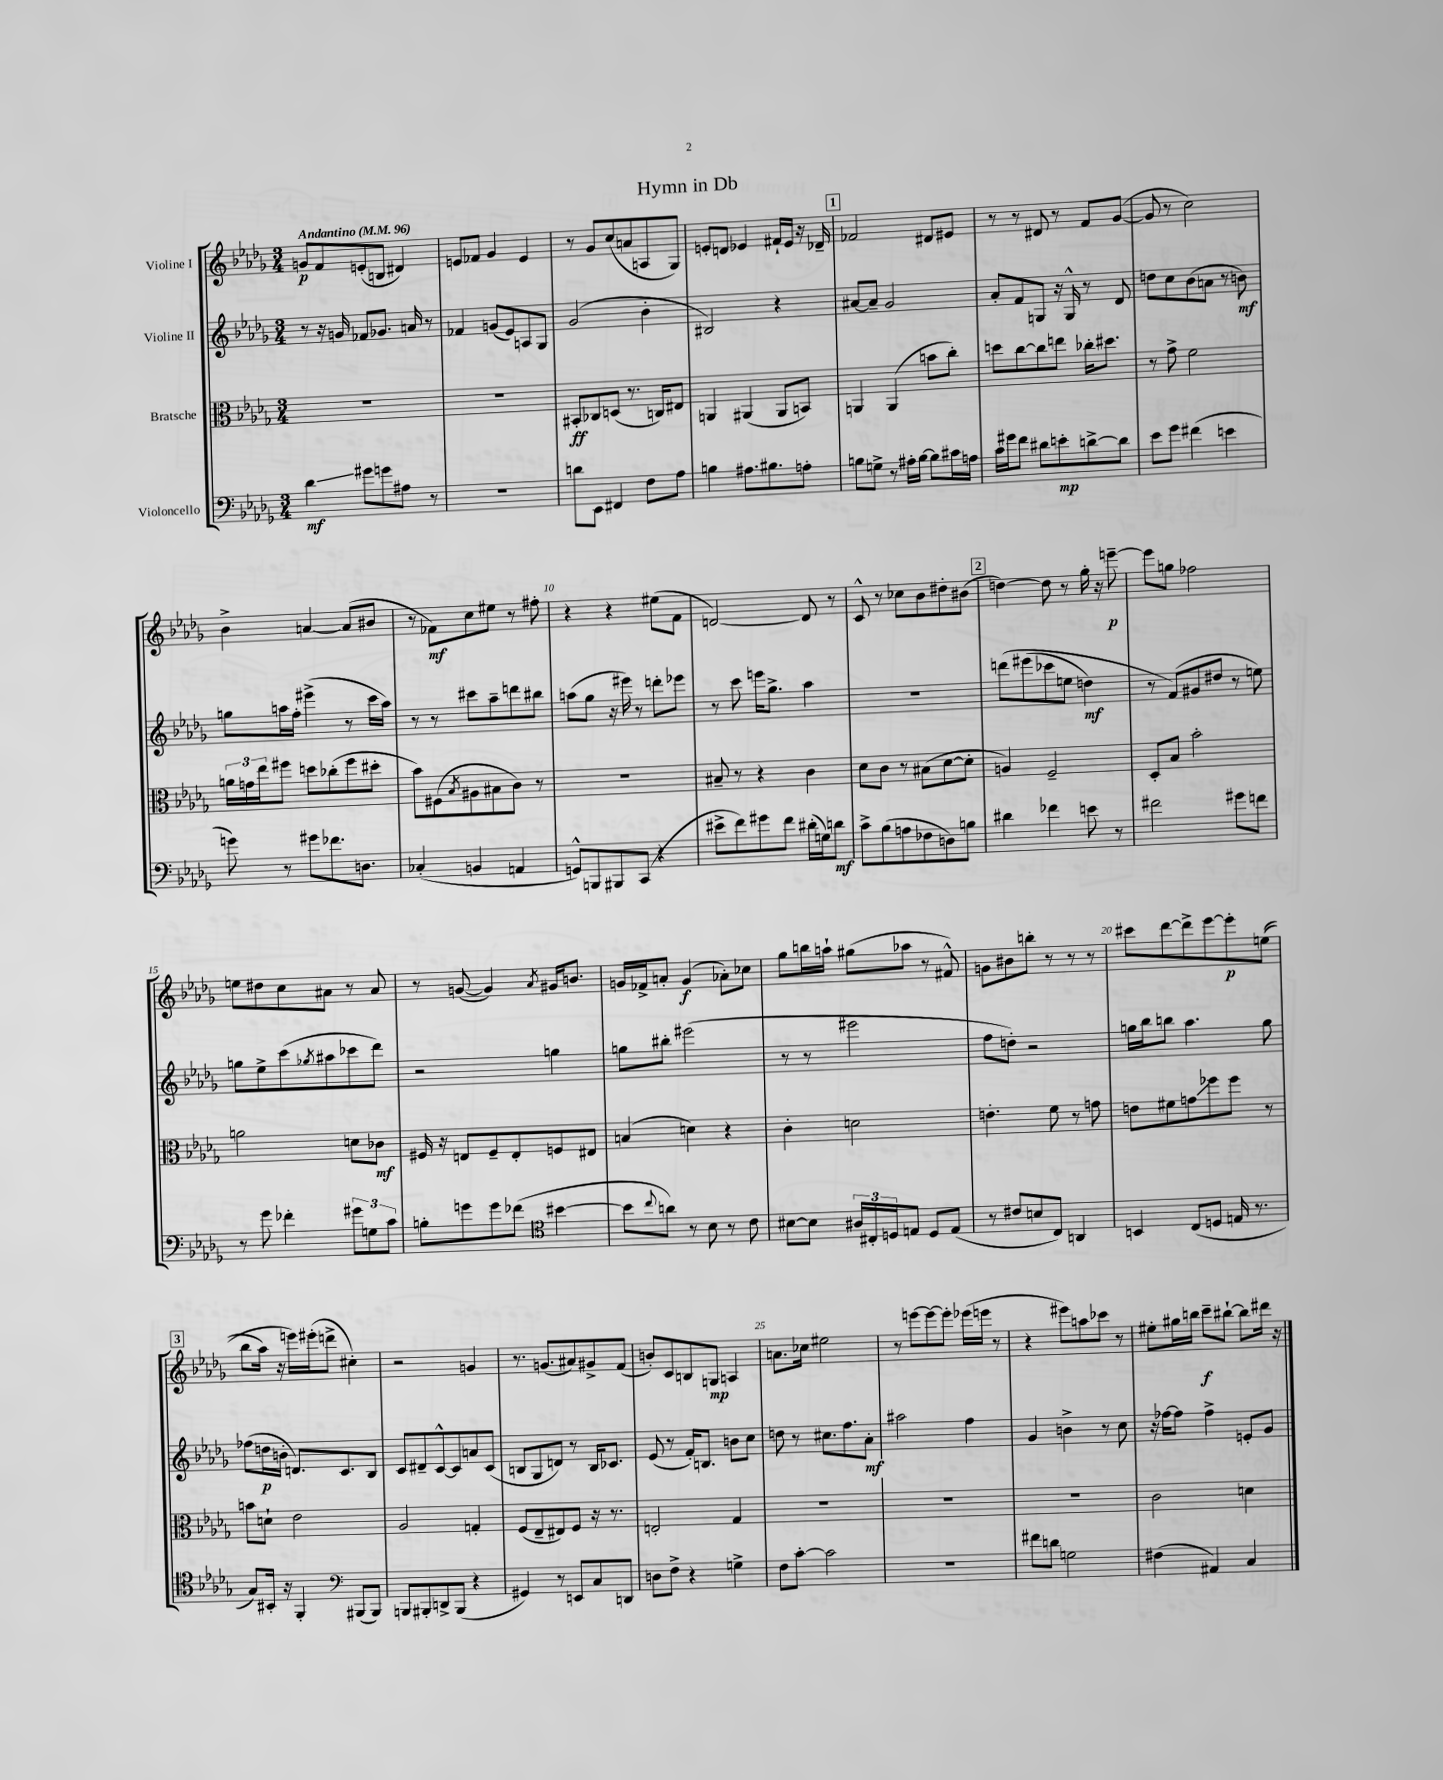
\header { title = "Hymn in Db" }
<<
\new StaffGroup <<
\new Staff = "s0" \with { instrumentName = "Violine I" } {
    \clef treble \key des \major \numericTimeSignature \time 3/4 \tempo "Andantino" 4 = 96
    g'8\p f'8 e'8-.( b8 dis'4) |
    e'8 fes'8 ges'4 e'4 |
    r8 ges'8 c''8( a'8 a8 ges8) |
    e'8-. d'8 ees'4 fis'16-! ees'16 r16 des'16-- |
    \mark \markup { \box "1" } fes'2 dis'8 eis'8 |
    r8 r8 dis'8 r8 f'8 ges'8~( |
    ges'8 r8 c''2) |
    bes'4-> a'4~ a'8( bis'8 |
    r8 fes'8\mf) c''8 eis''8 r8 fis''8-. |
    r4 r4 eis''8( f'8 |
    d'2~) d'8 r8 |
    c'8-^ r8 ces''8 bes'8 dis''8-. bis'8( |
    \mark \markup { \box "2" } d''4~) d''8 r8 ges''16-. r16 e'''8~--\p |
    e'''8 g''8 fes''2 |
    e''8 dis''8 c''8 ais'8 r8 ais'8 |
    r8 g'8~( g'4) \acciaccatura { aes'8 } gis'16 b'8. |
    g'16 fes'16-> a'8-. g'4\f( aes'8-.) ces''8 |
    ges''8 b''16 a''16-! gis''8( aes''8 r8 fis'8-^) |
    g'8 bis'8 b''8-. r8 r8 r8 |
    cis'''8 des'''8~ des'''8-> ees'''8~ ees'''8-.\p e''8(\( |
    \mark \markup { \box "3" } bes''8 aes''16) r16 e'''16\) eis'''16-.( d'''8-> cis''4-.) |
    r2 g'4 |
    r8. g'8.( ais'8) gis'8-> f'8( |
    b'8-.) c'8 b8 g8\mp a4 |
    a'8. ces''16 eis''2 |
    r8 e'''8~ e'''8~ e'''8-. ees'''16( e'''16 r8 |
    r4 eis'''8) a''8 ces'''8 r8 |
    eis''8-. gis''16 b''16 c'''8--\f bis''8~-! bis''8 dis'''16 r16 \bar "|." |
}
\new Staff = "s1" \with { instrumentName = "Violine II" } {
    \clef treble \key des \major \numericTimeSignature \time 3/4
    r8 r16 g'16 fes'8 ges'8. a'16 r8 |
    fes'4 g'8( ees'8) a8 ges8 |
    ges'2( bes'4-. |
    bis2) r4 |
    \mark \markup { \box "1" } ais'8~ ais'8-- ges'2 |
    aes'8-. f'8 g8 r16 g16-^ r8 des'8 |
    d''8 c''8 bes'8( a'8 r8 b'8\mf) |
    g''8 a''16 f''16-. eis'''4->( r8 c'''16 a''16) |
    r8 r8 cis'''8 aes''8-- d'''8 bis''8 |
    a''8( ges''8 r16 eis'''16) r8 d'''8-. ees'''8 |
    r8 c'''8 e'''16 ges''8.-> aes''4 |
    R2. |
    \mark \markup { \box "2" } d'''8\( eis'''8( ces'''8 e''8 d''4\mf) |
    r8 f'8(\) gis'8 dis''8 r8 e''8) |
    g''8 ees''8-> c'''8( \acciaccatura { ges''8 } ais''8 ces'''8 des'''8) |
    r2 g''4 |
    g''8 bis''8-. eis'''2( |
    r8 r8 eis'''2 |
    f''8 d''8-.) r2 |
    g''16 bes''16 b''8 aes''4. g''8 |
    \mark \markup { \box "3" } fes''8( d''16\p b'16-. d'8.) c'8. bes8 |
    c'8 dis'8-- c'8~-^ c'8 a'8 c'8( |
    b8 ges8 d'8) r8 b16 ces'8. |
    ees'8( r8 f'16-.) b8. b'8 c''8 |
    d''8 r8 cis''8. f''8. aes'8-.\mf |
    ais''2 f''4 |
    ges'4 b'4-> r8 c''8 |
    r16 fes''16~ fes''8 fes''4-> e'8-. ges'8 \bar "|." |
}
\new Staff = "s2" \with { instrumentName = "Bratsche" } {
    \clef alto \key des \major \numericTimeSignature \time 3/4
    R2. |
    R2. |
    bis,8-.\ff ces8 d8( r8. c16) eis8 |
    a,4 ais,4( ais,8 b,8) |
    \mark \markup { \box "1" } a,4 a,4( b'8 c''8-.) |
    d''8 c''8~ c''8 e''8 ces''16-. dis''8. |
    r8 ges'8-> f'2 |
    \tuplet 3/2 { a'16 g'16 ees''16 } fis''8 d''8 ces''8-.( fis''8 dis''8-. |
    bes'8) fis8( \acciaccatura { bes8 } ais8 bis8 c'8) r8 |
    R2. |
    bis8-- r8 r4 c'4 |
    des'8 c'8 r8 bis8( des'8~ des'8-. |
    \mark \markup { \box "2" } a4) f2-- |
    des8-. bes8 bes'2-. |
    a'2 d'8 ces'8\mf |
    fis16 r16 e8 fis8-- e8-. f8 eis8 |
    b4( d'4) r4 |
    c'4-. d'2 |
    e'4.-. f'8 r8 g'8 |
    e'8 fis'8 g'8\glissando fes''8 fes''8 r8 |
    \mark \markup { \box "3" } b'8 d'8-! ees'2 |
    aes2 g4-. |
    f8( ees8-- eis8) f8 r16 r8. |
    e2-. ges4 |
    R2. |
    R2. |
    R2. |
    c'2 d'4 \bar "|." |
}
\new Staff = "s3" \with { instrumentName = "Violoncello" } {
    \clef bass \key des \major \numericTimeSignature \time 3/4
    des'4\glissando\mf gis'8 g'8 ais8 r8 |
    R2. |
    d'8 ees,8 fis,4 f8 aes8 |
    b4 ais8. bis8. a8-. |
    \mark \markup { \box "1" } b8 g8-> r8 ais16-. b16~ b8 cis'16 a16 |
    c'16 gis'16 f'8 dis'8 e'8-.\mp d'8~-> d'8 |
    ees'8 ges'8 fis'4( e'4 |
    g'8) r8 gis'8 fes'8. d8. |
    ces4-.( b,4 a,4 |
    g,8-^) b,,8 bis,,8 c,8( r4 |
    eis'8-> f'8) gis'8 f'8 dis'16-.( g16) d'8\mf |
    c'8-> bes8( a8 fes8 d8) b8 |
    \mark \markup { \box "2" } dis'4 fes'4 e'8 r8 |
    fis'2 gis'8 f'8 |
    r8 ges'8 fes'4-. \tuplet 3/2 { gis'8 g8 c'8 } |
    b8-. g'8 g'8 fes'8( \clef tenor bis'4~ |
    bis'8 \appoggiatura { c''8 } a'8) r8 bes8 r8 c'8 |
    bis8~ bis8 \tuplet 3/2 { ais16 cis16-. d16 } e8 d8 e8( |
    r8 cis'8 b8 c8) a,4 |
    b,4 c8( d8 e16 r8. |
    \mark \markup { \box "3" } ges8) bis,16-. r16 f,4-. \clef bass bis,,8( bis,,8) |
    b,,8 bis,,8-. d,8-> bis,,8( r4 |
    gis,4) r8 e,8 c8 d,8 |
    d8 f8-> r4 g4-> |
    f8 c'8~-. c'2 |
    R2. |
    fis'8 d'8 g2 |
    fis4( ais,4) c4 \bar "|." |
}
>>
>>
\layout { \context { \Score \override BarNumber.break-visibility = ##(#f #t #t) barNumberVisibility = #(every-nth-bar-number-visible 5) } }
